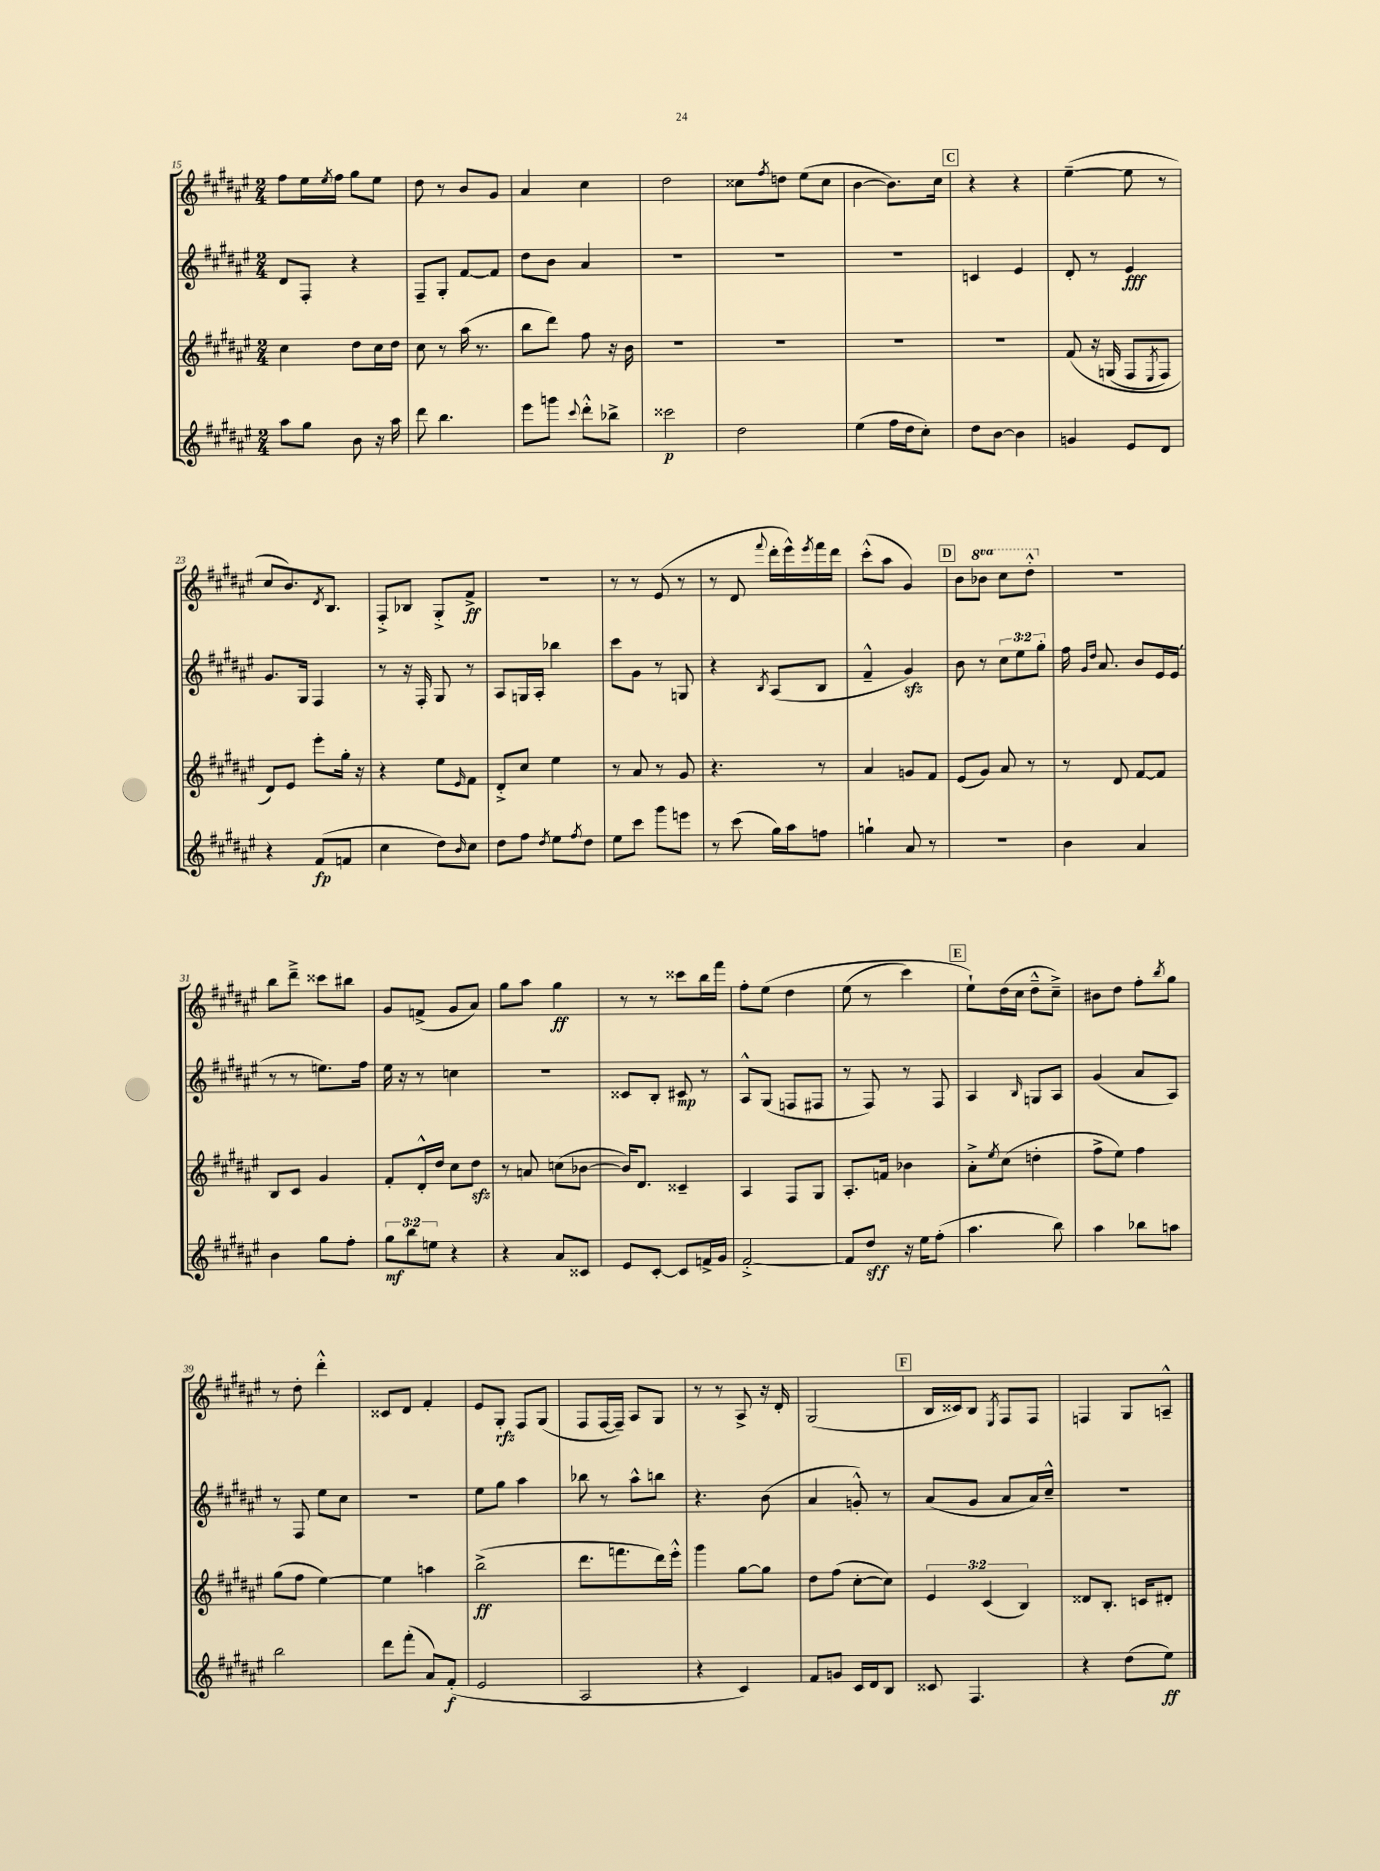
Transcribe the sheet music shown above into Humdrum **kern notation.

**kern	**dynam	**kern	**dynam	**kern	**dynam	**kern	**dynam
*part4	*part4	*part3	*part3	*part2	*part2	*part1	*part1
*staff4	*staff4	*staff3	*staff3	*staff2	*staff2	*staff1	*staff1
*clefG2	*	*clefG2	*	*clefG2	*	*clefG2	*
*k[f#c#g#d#a#e#]	*	*k[f#c#g#d#a#e#]	*	*k[f#c#g#d#a#e#]	*	*k[f#c#g#d#a#e#]	*
*M2/4	*	*M2/4	*	*M2/4	*	*M2/4	*
=15	=15	=15	=15	=15	=15	=15	=15
8aa#\L	.	4cc#\	.	8d#/L	.	8ff#\L	.
8gg#\J	.	.	.	8F#'/J	.	16ee#\L	.
.	.	.	.	.	.	8qee#/	.
.	.	.	.	.	.	16ff#\JJ	.
8b\	.	8dd#\L	.	4r	.	8gg#\L	.
16r	.	16cc#\L	.	.	.	8ee#\J	.
16aa#\	.	16dd#\JJ	.	.	.	.	.
=16	=16	=16	=16	=16	=16	=16	=16
8ddd#\	.	8cc#\	.	8F#~/L	.	8dd#\	.
4.bb\	.	8r	.	8G#'/J	.	8r	.
.	.	(16aa#\	.	[8f#/L	.	8b/L	.
.	.	8.r	.	.	.	.	.
.	.	.	.	8f#/J]	.	8g#/J	.
=17	=17	=17	=17	=17	=17	=17	=17
8eee#\L	.	8bb\L	.	8dd#\L	.	4a#/	.
8gggn\J	.	8ddd#\J)	.	8b\J	.	.	.
8qqccc#/	.	.	.	.	.	.	.
8ddd#'^^\L	.	8ff#\	.	4a#/	.	4cc#\	.
8bb-X^\J	.	16r	.	.	.	.	.
.	.	16b\	.	.	.	.	.
=18	=18	=18	=18	=18	=18	=18	=18
2ccc##X\	p	2r	.	2r	.	2dd#\	.
=19	=19	=19	=19	=19	=19	=19	=19
2dd#\	.	2r	.	2r	.	8cc##X\L	.
.	.	.	.	.	.	8qff#/	.
.	.	.	.	.	.	8ddn\J	.
.	.	.	.	.	.	(8ee#\L	.
.	.	.	.	.	.	8cc##\J	.
=20	=20	=20	=20	=20	=20	=20	=20
(4ee#\	.	2r	.	2r	.	[4b\	.
16ff#\LL	.	.	.	.	.	8.b\L])	.
16dd#\J	.	.	.	.	.	.	.
8cc#'\J)	.	.	.	.	.	.	.
.	.	.	.	.	.	16cc#\Jk	.
!!LO:REH:place=s1:t=C
=21	=21	=21	=21	=21	=21	=21	=21
8dd#\L	.	2r	.	4cn/	.	4r	.
[8b\J	.	.	.	.	.	.	.
4b\]	.	.	.	4e#/	.	4r	.
=22	=22	=22	=22	=22	=22	=22	=22
4gn/	.	(8f#/	.	8d#'/	.	([4ee#~\	.
.	.	16r	.	8r	.	.	.
.	.	(16Gn/	.	.	.	.	.
8e#/L	.	8F#/L	.	4e#/	fff	8ee#\]	.
.	.	8qE#/	.	.	.	.	.
8d#/J	.	8F#/J)	.	.	.	8r	.
!!LO:LB:g=z
=23	=23	=23	=23	=23	=23	=23	=23
4r	.	8d#/L)	.	8.g#/L	.	8cc#/L	.
.	.	8e#/J	.	.	.	8.b/)	.
.	.	.	.	16G#/Jk	.	.	.
(8f#/L	fp	8eee#'\L	.	4F#/	.	.	.
.	.	.	.	.	.	8qd#/	.
.	.	.	.	.	.	8.B/J	.
8fn/J	.	16gg#'\Jk	.	.	.	.	.
.	.	16r	.	.	.	.	.
=24	=24	=24	=24	=24	=24	=24	=24
4cc#\	.	4r	.	8r	.	8F#'^/L	.
.	.	.	.	16r	.	8B-X/J	.
.	.	.	.	16F#'/	.	.	.
8dd#\L)	.	8ee#\L	.	8G#/	.	8G#'^/L	.
16qqb/	.	16qqe#/	.	.	.	.	.
8cc#\J	.	8f#\J	.	8r	.	8f#^/J	ff
=25	=25	=25	=25	=25	=25	=25	=25
8dd#\L	.	8d#'^/L	.	8A#/L	.	2r	.
8ff#\J	.	8cc#/J	.	16Gn/L	.	.	.
.	.	.	.	16A#'/JJ	.	.	.
8qdd#/	.	.	.	.	.	.	.
8ee#\L	.	4ee#\	.	4bb-X\	.	.	.
8qff#/	.	.	.	.	.	.	.
8dd#\J	.	.	.	.	.	.	.
=26	=26	=26	=26	=26	=26	=26	=26
8ee#\L	.	8r	.	8ccc#\L	.	8r	.
8ccc#\J	.	8a#/	.	8g#\J	.	8r	.
8ggg#\L	.	8r	.	8r	.	(8e#/	.
8eeen\J	.	8g#/	.	8Gn/	.	8r	.
=27	=27	=27	=27	=27	=27	=27	=27
8r	.	4.r	.	4r	.	8r	.
(8ccc#\	.	.	.	.	.	8d#/	.
.	.	.	.	8qB/	.	8qqfff#/	.
16gg#\LL)	.	.	.	(8A#/L	.	16ddd#'\LL	.
16aa#\J	.	.	.	.	.	16eee#^^\)	.
.	.	.	.	.	.	8qeee#/	.
8ffn\J	.	8r	.	8B/J	.	16fff#\	.
.	.	.	.	.	.	16ddd#\JJ	.
=28	=28	=28	=28	=28	=28	=28	=28
4ggn`\	.	4a#/	.	4f#~^^/	.	(8ccc#'^^\L	.
.	.	.	.	.	.	8aa#\J	.
8a#/	.	8gn/L	.	4g#zz/)	.	4g#/)	.
8r	.	8f#/J	.	.	.	.	.
!!LO:REH:place=s1:t=D
=29	=29	=29	=29	=29	=29	=29	=29
2r	.	(8e#/L	.	8b\	.	8b\L	.
*	*	*	*	*	*	*8va	*
.	.	8g#/J)	.	8r	.	8bb-X\J	.
.	.	8a#/	.	12cc#\L	.	8ccc#\L	.
.	.	.	.	12ee#\	.	.	.
.	.	8r	.	.	.	8ddd#'^^\J	.
.	.	.	.	12gg#'\J	.	.	.
=30	=30	=30	=30	=30	=30	=30	=30
*	*	*	*	*	*	*X8va	*
4b\	.	8r	.	16ff#\	.	2r	.
.	.	.	.	16qqg#/LL	.	.	.
.	.	.	.	16qqdd#/JJ	.	.	.
.	.	.	.	8.a#/	.	.	.
.	.	8d#/	.	.	.	.	.
4a#/	.	[8f#/L	.	8b/L	.	.	.
.	.	8f#/J]	.	16e#/L	.	.	.
.	.	.	.	(16e#/JJ	.	.	.
!!LO:LB:g=z
=31	=31	=31	=31	=31	=31	=31	=31
4b\	.	8B/L	.	8r	.	8bb\L	.
.	.	8c#/J	.	8r	.	8ddd#~^\J	.
8gg#\L	.	4g#/	.	8.een\L)	.	8ccc##X\L	.
8ff#'\J	.	.	.	.	.	8bb#X\J	.
.	.	.	.	16ff#\Jk	.	.	.
=32	=32	=32	=32	=32	=32	=32	=32
12gg#\L	mf	8f#'/L	.	16ee#\	.	8g#/L	.
.	.	.	.	16r	.	.	.
12bb\	.	.	.	.	.	.	.
.	.	16d#'^^/L	.	8r	.	(8fn^/J	.
12een\J	.	.	.	.	.	.	.
.	.	16dd#/JJ	.	.	.	.	.
4r	.	8cc#\L	.	4ccn\	.	8g#/L	.
.	.	8dd#zz\J	.	.	.	8a#/J)	.
=33	=33	=33	=33	=33	=33	=33	=33
4r	.	8r	.	2r	.	8gg#\L	.
.	.	8an/	.	.	.	8aa#\J	.
8a#/L	.	(8ccn\L	.	.	.	4gg#\	ff
8c##X/J	.	[8b-X\J	.	.	.	.	.
=34	=34	=34	=34	=34	=34	=34	=34
8e#/L	.	16b-/KL])	.	8c##X/L	.	8r	.
.	.	8.d#/J	.	.	.	.	.
[8c#'/J	.	.	.	8B'/J	.	8r	.
8c#/L]	.	4c##X~/	.	8c#X/	mp	8ccc##X\L	.
16fn^/L	.	.	.	8r	.	16bb\L	.
16g#/JJ	.	.	.	.	.	16fff#\JJ	.
=35	=35	=35	=35	=35	=35	=35	=35
[2f#'^/	.	4A#/	.	8A#^^/L	.	8ff#'\L	.
.	.	.	.	(8G#/J	.	(8ee#\J	.
.	.	8F#/L	.	8Fn/L	.	4dd#\	.
.	.	8G#/J	.	8F#X/J	.	.	.
=36	=36	=36	=36	=36	=36	=36	=36
8f#/L]	.	8.A#'/L	.	8r	.	(8ee#\	.
8dd#/J	sff	.	.	8F#/)	.	8r	.
.	.	16fn/Jk	.	.	.	.	.
16r	.	4b-X\	.	8r	.	4ccc#\)	.
16ee#\KL	.	.	.	.	.	.	.
(8ff#'\J	.	.	.	8F#/	.	.	.
!!LO:REH:place=s1:t=E
=37	=37	=37	=37	=37	=37	=37	=37
4.aa#\	.	8a#'^\L	.	4A#/	.	8ee#`\L)	.
.	.	8qee#/	.	.	.	.	.
.	.	(8cc#\J	.	.	.	(16dd#\L	.
.	.	.	.	.	.	16cc#\JJ	.
.	.	.	.	16qqB/	.	.	.
.	.	4ddn'\	.	8Gn/L	.	8dd#~^^\L	.
8bb\)	.	.	.	8A#/J	.	8cc#~^\J)	.
=38	=38	=38	=38	=38	=38	=38	=38
4aa#\	.	8ff#^\L	.	(4g#/	.	8b#X\L	.
.	.	8ee#\J)	.	.	.	8dd#\J	.
8bb-X\L	.	4ff#\	.	8a#/L	.	8ff#'\L	.
.	.	.	.	.	.	8qbb/	.
8aan\J	.	.	.	8A#/J)	.	8gg#\J	.
!!LO:LB:g=z
=39	=39	=39	=39	=39	=39	=39	=39
2bb\	.	(8gg#\L	.	8r	.	8r	.
.	.	8ff#\J	.	8F#/	.	8dd#'\	.
.	.	[4ee#\)	.	8ee#\L	.	4ddd#'^^\	.
.	.	.	.	8cc#\J	.	.	.
=40	=40	=40	=40	=40	=40	=40	=40
8ddd#\L	.	4ee#\]	.	2r	.	8c##X/L	.
(8fff#'\J	.	.	.	.	.	8d#/J	.
8a#/L)	.	4aan\	.	.	.	4f#'/	.
(8f#'/J	f	.	.	.	.	.	.
=41	=41	=41	=41	=41	=41	=41	=41
2e#/	.	(2bb^\	ff	8ee#\L	.	8e#/L	.
.	.	.	.	8gg#\J	.	8G#'/J	rfz
.	.	.	.	4aa#\	.	8F#/L	.
.	.	.	.	.	.	(8G#/J	.
=42	=42	=42	=42	=42	=42	=42	=42
2A#/	.	8.ddd#\L	.	8bb-X\	.	8F#/L	.
.	.	.	.	8r	.	[16F#/L	.
.	.	8.fffn\	.	.	.	16F#~/JJ])	.
.	.	.	.	8aa#^^\L	.	8A#/L	.
.	.	16ddd#\L)	.	8bbn\J	.	8G#/J	.
.	.	16eee#'^^\JJ	.	.	.	.	.
=43	=43	=43	=43	=43	=43	=43	=43
4r	.	4ggg#\	.	4.r	.	8r	.
.	.	.	.	.	.	8r	.
4c#/)	.	[8gg#\L	.	.	.	8A#^/	.
.	.	8gg#\J]	.	(8b\	.	16r	.
.	.	.	.	.	.	16d#'/	.
=44	=44	=44	=44	=44	=44	=44	=44
8f#/L	.	8dd#\L	.	4a#/	.	(2G#/	.
8gn/J	.	(8ff#\J	.	.	.	.	.
16c#/LL	.	[8cc#'\L	.	8gn'^^/)	.	.	.
16d#/J	.	.	.	.	.	.	.
8B/J	.	8cc#\J])	.	8r	.	.	.
!!LO:REH:place=s1:t=F
=45	=45	=45	=45	=45	=45	=45	=45
8c##X/	.	6e#/	.	(8a#/L	.	16B/LL	.
.	.	.	.	.	.	16c##X/J)	.
4.F#/	.	.	.	8g#/J	.	8B/J	.
.	.	(6c#/	.	.	.	.	.
.	.	.	.	.	.	8qE#/	.
.	.	.	.	8a#/L	.	8F#/L	.
.	.	6B/)	.	.	.	.	.
.	.	.	.	16a#/L)	.	8F#/J	.
.	.	.	.	16cc#~^^/JJ	.	.	.
=46	=46	=46	=46	=46	=46	=46	=46
4r	.	8d##X/L	.	2r	.	4Fn/	.
.	.	8.B'/J	.	.	.	.	.
(8dd#\L	.	.	.	.	.	8G#/L	.
.	.	16cn/KL	.	.	.	.	.
8ee#\J)	ff	8d#X'/J	.	.	.	8An~^^/J	.
==	==	==	==	==	==	==	==
*-	*-	*-	*-	*-	*-	*-	*-
